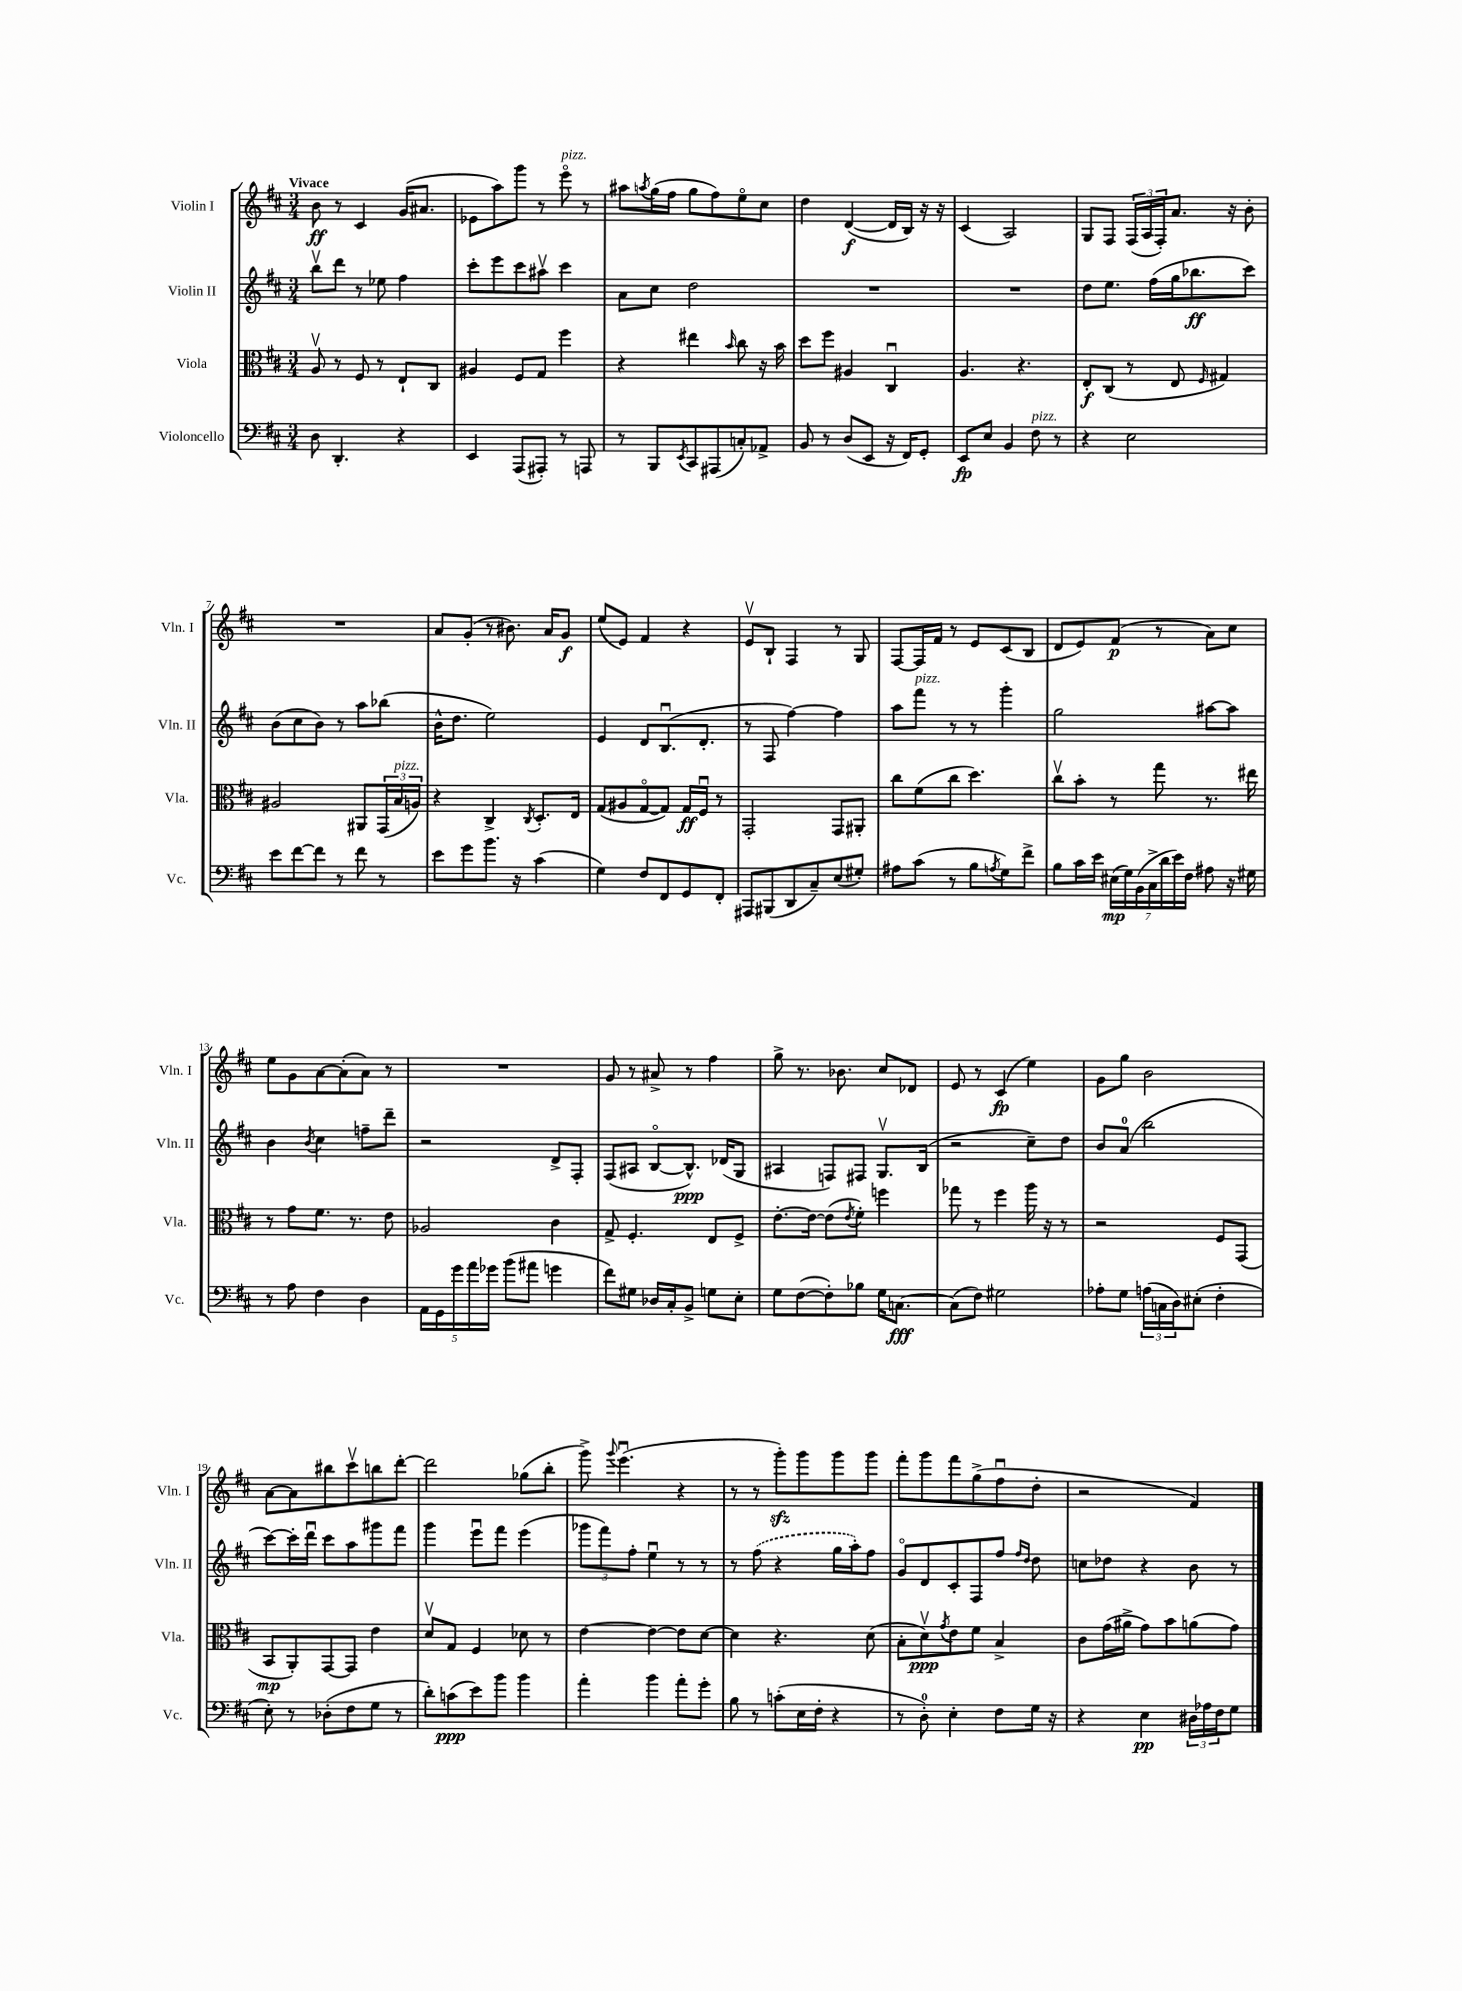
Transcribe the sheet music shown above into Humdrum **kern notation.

**kern	**dynam	**kern	**dynam	**kern	**dynam	**kern	**dynam
*part4	*part4	*part3	*part3	*part2	*part2	*part1	*part1
*staff4	*staff4	*staff3	*staff3	*staff2	*staff2	*staff1	*staff1
*I"Violoncello	*	*I"Viola	*	*I"Violin II	*	*I"Violin I	*
*I'Vc.	*	*I'Vla.	*	*I'Vln. II	*	*I'Vln. I	*
*clefF4	*	*clefC3	*	*clefG2	*	*clefG2	*
*k[f#c#]	*	*k[f#c#]	*	*k[f#c#]	*	*k[f#c#]	*
*M3/4	*	*M3/4	*	*M3/4	*	*M3/4	*
=1	=1	=1	=1	=1	=1	=1	=1
!	!	!	!	!	!	!LO:TX:a:B:t=Vivace	!
8D\	.	8Av/	.	8bbv\L	.	8b\	ff
4.DD'/	.	8r	.	8ddd\J	.	8r	.
.	.	8F#/	.	8r	.	4c#/	.
.	.	8r	.	8ee-X\	.	.	.
4r	.	8E`/L	.	4ff#\	.	(16g/KL	.
.	.	.	.	.	.	8.a#X/J	.
.	.	8C#/J	.	.	.	.	.
=2	=2	=2	=2	=2	=2	=2	=2
4EE/	.	4A#X/	.	8ccc#'\L	.	8e-X\L	.
.	.	.	.	8eee\	.	8aa\)	.
(8AAA/L	.	8F#/L	.	8ccc#\	.	8ggg\J	.
8AAA#X'/J)	.	8G/J	.	8aa#Xv\J	.	8r	.
!	!	!	!	!	!	!LO:TX:a:i:t=pizz.	!
8r	.	4ff#\	.	4ccc#\	.	8eee\	.
8AAAn/	.	.	.	.	.	8r	.
=3	=3	=3	=3	=3	=3	=3	=3
8r	.	4r	.	8a\L	.	8aa#X\L	.
.	.	.	.	.	.	8qaan/	.
8BBB/L	.	.	.	8cc#\J	.	(16gg\L	.
.	.	.	.	.	.	16ff#\JJ	.
8qEE/	.	.	.	.	.	.	.
8CC#/	.	4ee#X\	.	2dd\	.	8gg\L	.
(8AAA#X/	.	.	.	.	.	8ff#\)	.
.	.	16qqb/	.	.	.	.	.
8Cn'/)	.	8cc#\	.	.	.	8ee\	.
8AA-X^/J	.	16r	.	.	.	8cc#\J	.
.	.	16b\	.	.	.	.	.
=4	=4	=4	=4	=4	=4	=4	=4
8BB/	.	8dd\L	.	2.r	.	4dd\	.
8r	.	8ff#\J	.	.	.	.	.
(8D/L	.	4A#X/	.	.	.	([4d/	f
8EE/J	.	.	.	.	.	.	.
16r	.	4C#u/	.	.	.	16d/LL]	.
16FF#/KL)	.	.	.	.	.	16B/JJ)	.
8GG'/J	.	.	.	.	.	16r	.
.	.	.	.	.	.	16r	.
=5	=5	=5	=5	=5	=5	=5	=5
8EE/L	fp	4.A/	.	2.r	.	(4c#/	.
8E/J	.	.	.	.	.	.	.
4BB/	.	.	.	.	.	2A/)	.
.	.	4.r	.	.	.	.	.
!LO:TX:a:i:t=pizz.	!	!	!	!	!	!	!
8F#\	.	.	.	.	.	.	.
8r	.	.	.	.	.	.	.
=6	=6	=6	=6	=6	=6	=6	=6
4r	.	8E'/L	f	8dd\L	.	8G/L	.
.	.	(8C#/J	.	8.ee\J	.	8F#/J	.
2E\	.	8r	.	.	.	(24F#/LL	.
.	.	.	.	.	.	24A/	.
.	.	.	.	(16ff#\LL	.	.	.
.	.	.	.	.	.	24F#'/J)	.
.	.	8E/	.	16gg\J	.	8.a/J	.
.	.	.	.	8.bb-X\	ff	.	.
.	.	16qqF#/	.	.	.	.	.
.	.	4G#X/)	.	.	.	.	.
.	.	.	.	.	.	16r	.
.	.	.	.	8ccc#\J)	.	8b'\	.
!!LO:LB:g=z
=7	=7	=7	=7	=7	=7	=7	=7
8e\L	.	2A#X/	.	(8b\L	.	2.r	.
[8f#\	.	.	.	8cc#\	.	.	.
8f#\J]	.	.	.	8b\J)	.	.	.
8r	.	.	.	8r	.	.	.
8f#\	.	8AA#X/L	.	8aa\L	.	.	.
8r	.	(24GG/L	.	(8bb-X\J	.	.	.
!	!	!LO:TX:a:i:t=pizz.	!	!	!	!	!
.	.	24B/	.	.	.	.	.
.	.	24An/JJ)	.	.	.	.	.
=8	=8	=8	=8	=8	=8	=8	=8
8e\L	.	4r	.	16b^^\KL	.	8a/L	.
.	.	.	.	8.dd\J	.	.	.
8g\	.	.	.	.	.	(8g'/J	.
8.b\J	.	4C#^/	.	2ee\)	.	8r	.
.	.	.	.	.	.	8.b#X\)	.
16r	.	.	.	.	.	.	.
.	.	8qC#/	.	.	.	.	.
(4c#\	.	8.D'/L	.	.	.	.	.
.	.	.	.	.	.	16a/KL	.
.	.	.	.	.	.	8g/J	f
.	.	16E/Jk	.	.	.	.	.
=9	=9	=9	=9	=9	=9	=9	=9
4G\)	.	(8G/L	.	4e/	.	(8ee/L	.
.	.	8A#X/	.	.	.	8e/J)	.
8F#/L	.	[8G/	.	8d/L	.	4f#/	.
8FF#/	.	8G/J])	.	(8.Bu/	.	.	.
8GG/	.	16G/LL	ff	.	.	4r	.
.	.	16F#u/JJ	.	8.d'/J	.	.	.
8FF#'/J	.	8r	.	.	.	.	.
=10	=10	=10	=10	=10	=10	=10	=10
8AAA#X/L	.	2GG'/	.	8r	.	8ev/L	.
(8BBB#X/	.	.	.	8F#/	.	8B`/J	.
8DD/	.	.	.	[4ff#\)	.	4F#/	.
8C#~/)	.	.	.	.	.	.	.
(8E/	.	8GG/L	.	4ff#\]	.	8r	.
8G#X'/J)	.	8AA#X'/J	.	.	.	8G/	.
=11	=11	=11	=11	=11	=11	=11	=11
8A#X\L	.	8cc#\L	.	8aa\L	.	[8F#/L	.
!	!	!	!	!LO:TX:a:i:t=pizz.	!	!	!
(8c#\J	.	(8f#\	.	8fff#\J	.	16F#/L]	.
.	.	.	.	.	.	16f#/JJ	.
8r	.	8cc#\J	.	8r	.	8r	.
8B\L	.	4.dd\)	.	8r	.	8e/L	.
8qAn/	.	.	.	.	.	.	.
8G\)	.	.	.	4ggg'\	.	(8c#/	.
8f#^\J	.	.	.	.	.	8B/J	.
=12	=12	=12	=12	=12	=12	=12	=12
8B\L	.	8cc#v\L	.	2gg\	.	8d/L	.
16c#\L	.	8b'\J	.	.	.	8e/)	.
16e\JJ	.	.	.	.	.	.	.
(28E#X\LL	mp	8r	.	.	.	(8f#/J	p
28G\)	.	.	.	.	.	.	.
(28BB\	.	.	.	.	.	.	.
28C#^\	.	.	.	.	.	.	.
.	.	8gg\	.	.	.	8r	.
28d\	.	.	.	.	.	.	.
28e\)	.	.	.	.	.	.	.
28F#\JJ	.	.	.	.	.	.	.
8A#X\	.	8.r	.	[8aa#X\L	.	8a\L)	.
16r	.	.	.	8aa#\J]	.	8cc#\J	.
16G#X\	.	16ee#X\	.	.	.	.	.
!!LO:LB:g=z
=13	=13	=13	=13	=13	=13	=13	=13
8r	.	8r	.	4b\	.	8ee\L	.
8A\	.	8g\L	.	.	.	8g\	.
.	.	.	.	8qb/	.	.	.
4F#\	.	8.f#\J	.	4cc#\	.	[8a\	.
.	.	.	.	.	.	(8a'\]	.
.	.	8.r	.	.	.	.	.
4D\	.	.	.	8ffn~\L	.	8a\J)	.
.	.	8e\	.	8ddd~\J	.	8r	.
=14	=14	=14	=14	=14	=14	=14	=14
20AA\LL	.	2A-X/	.	2r	.	2.r	.
20GG\	.	.	.	.	.	.	.
20g\	.	.	.	.	.	.	.
20a\	.	.	.	.	.	.	.
20g-X\JJ	.	.	.	.	.	.	.
(8b\L	.	.	.	.	.	.	.
8a#X\J	.	.	.	.	.	.	.
4gn\	.	4c#\	.	8d^/L	.	.	.
.	.	.	.	8F#'/J	.	.	.
=15	=15	=15	=15	=15	=15	=15	=15
8f#\L)	.	8G^/	.	(8F#/L	.	8g/	.
8G#X\J	.	4.F#'/	.	8A#X/J	.	8r	.
16D-X/LL	.	.	.	[8B/L	.	8a#X^/	.
16C#'/J	.	.	.	.	.	.	.
8BB^/J	.	.	.	8.B^^/J])	ppp	8r	.
8Gn\L	.	8E/L	.	.	.	4ff#\	.
.	.	.	.	(16d-X/KL	.	.	.
8E'\J	.	8F#^/J	.	8G/J	.	.	.
=16	=16	=16	=16	=16	=16	=16	=16
8G\L	.	[8.e'\L	.	4A#X/	.	8gg^\	.
([8F#\	.	.	.	.	.	8.r	.
.	.	16e\Jk_	.	.	.	.	.
8F#'\])	.	(8e\L]	.	8Fn/L)	.	.	.
.	.	.	.	.	.	8.b-X\	.
.	.	8qe/	.	.	.	.	.
8B-X\J	.	8f#'\J)	.	8F#X/J	.	.	.
16G\KL	.	4ffn\	.	8.Gv/L	.	8cc#/L	.
[8.Cn\J	fff	.	.	.	.	.	.
.	.	.	.	.	.	8d-X/J	.
.	.	.	.	(16B/Jk	.	.	.
=17	=17	=17	=17	=17	=17	=17	=17
(8C\L]	.	8gg-X\	.	2r	.	8e/	.
8F#\J)	.	8r	.	.	.	8r	.
2G#X\	.	4ff#\	.	.	.	(4c#/	fp
.	.	16aa\	.	8cc#~\L)	.	4ee\)	.
.	.	16r	.	.	.	.	.
.	.	8r	.	8dd\J	.	.	.
=18	=18	=18	=18	=18	=18	=18	=18
8A-X'\L	.	2r	.	8b/L	.	8g\L	.
8G\J	.	.	.	(8a/J	.	8gg\J	.
(24An\LL	.	.	.	2bb\	.	2b\	.
24Cn\	.	.	.	.	.	.	.
24D\J)	.	.	.	.	.	.	.
(8E#X'\J	.	.	.	.	.	.	.
4F#'\	.	8F#/L	.	.	.	.	.
.	.	(8GG/J	.	.	.	.	.
!!LO:LB:g=z
=19	=19	=19	=19	=19	=19	=19	=19
8E'\)	.	8BB/L	mp	[8ccc#\L)	.	[8a\L	.
8r	.	8AA'/)	.	16ccc#'\L]	.	8a\]	.
.	.	.	.	16dddu\JJ	.	.	.
(8D-X'\L	.	[8GG/	.	8ccc#\L	.	8bb#X\	.
8F#\	.	8GG/J]	.	8aa\	.	8ccc#v\	.
8G\J	.	4e\	.	8ggg#X\	.	8bbn\	.
8r	.	.	.	8fff#\J	.	[8ddd'\J	.
=20	=20	=20	=20	=20	=20	=20	=20
8d'\L)	.	8dv/L	.	4ggg\	.	2ddd\]	.
(8cn\	ppp	8G/J	.	.	.	.	.
8e\)	.	4F#/	.	8eeeu\L	.	.	.
8b\J	.	.	.	8fff#\J	.	.	.
4b\	.	8d-X\	.	(4eee\	.	(8gg-X\L	.
.	.	8r	.	.	.	8bb'\J	.
=21	=21	=21	=21	=21	=21	=21	=21
4a'\	.	[4e\	.	12ggg-X\L	.	8ggg^\)	.
.	.	.	.	12fff#\)	.	.	.
.	.	.	.	.	.	8qqggg/	.
.	.	.	.	.	.	(4.eeeu\	.
.	.	.	.	12ff#'\J	.	.	.
4b\	.	4e\_	.	4eeu\	.	.	.
8a'\L	.	8e\L]	.	8r	.	4r	.
8g'\J	.	[8d\J	.	8r	.	.	.
=22	=22	=22	=22	=22	=22	=22	=22
8B\	.	4d\]	.	8r	.	8r	.
8r	.	.	.	(8ff#\	.	8r	.
(8cn'\L	.	4.r	.	4r	.	8gggzz'\L)	.
16E\L	.	.	.	.	.	8ggg\	.
16F#'\JJ	.	.	.	.	.	.	.
4r	.	.	.	16gg\LL	.	8ggg\	.
.	.	.	.	16aa'\J)	.	.	.
.	.	(8d\	.	8ff#\J	.	8ggg\J	.
=23	=23	=23	=23	=23	=23	=23	=23
8r	.	8B'\L	.	8g/L	.	8fff#'\L	.
8D'\)	.	8dv\)	ppp	8d/	.	8ggg\	.
.	.	8qg/	.	.	.	.	.
4E'\	.	8e\	.	8c#'/	.	8fff#\	.
.	.	8f#\J	.	8F#/	.	(8gg^\	.
8F#\L	.	4B^/	.	8ff#/J	.	8ff#u\	.
.	.	.	.	16qqff#/LL	.	.	.
.	.	.	.	16qqdd/JJ	.	.	.
16G\Jk	.	.	.	8dd\	.	8dd'\J	.
16r	.	.	.	.	.	.	.
=24	=24	=24	=24	=24	=24	=24	=24
4r	.	8c#\L	.	8ccn\L	.	2r	.
.	.	(16g\L	.	8dd-X\J	.	.	.
.	.	16a#X^\JJ	.	.	.	.	.
4E\	pp	8g\L)	.	4r	.	.	.
.	.	8b\	.	.	.	.	.
24D#X\LL	.	(8an\	.	8b\	.	4f#/)	.
24A-X\	.	.	.	.	.	.	.
24F#\J	.	.	.	.	.	.	.
8G\J	.	8g\J)	.	8r	.	.	.
==	==	==	==	==	==	==	==
*-	*-	*-	*-	*-	*-	*-	*-
